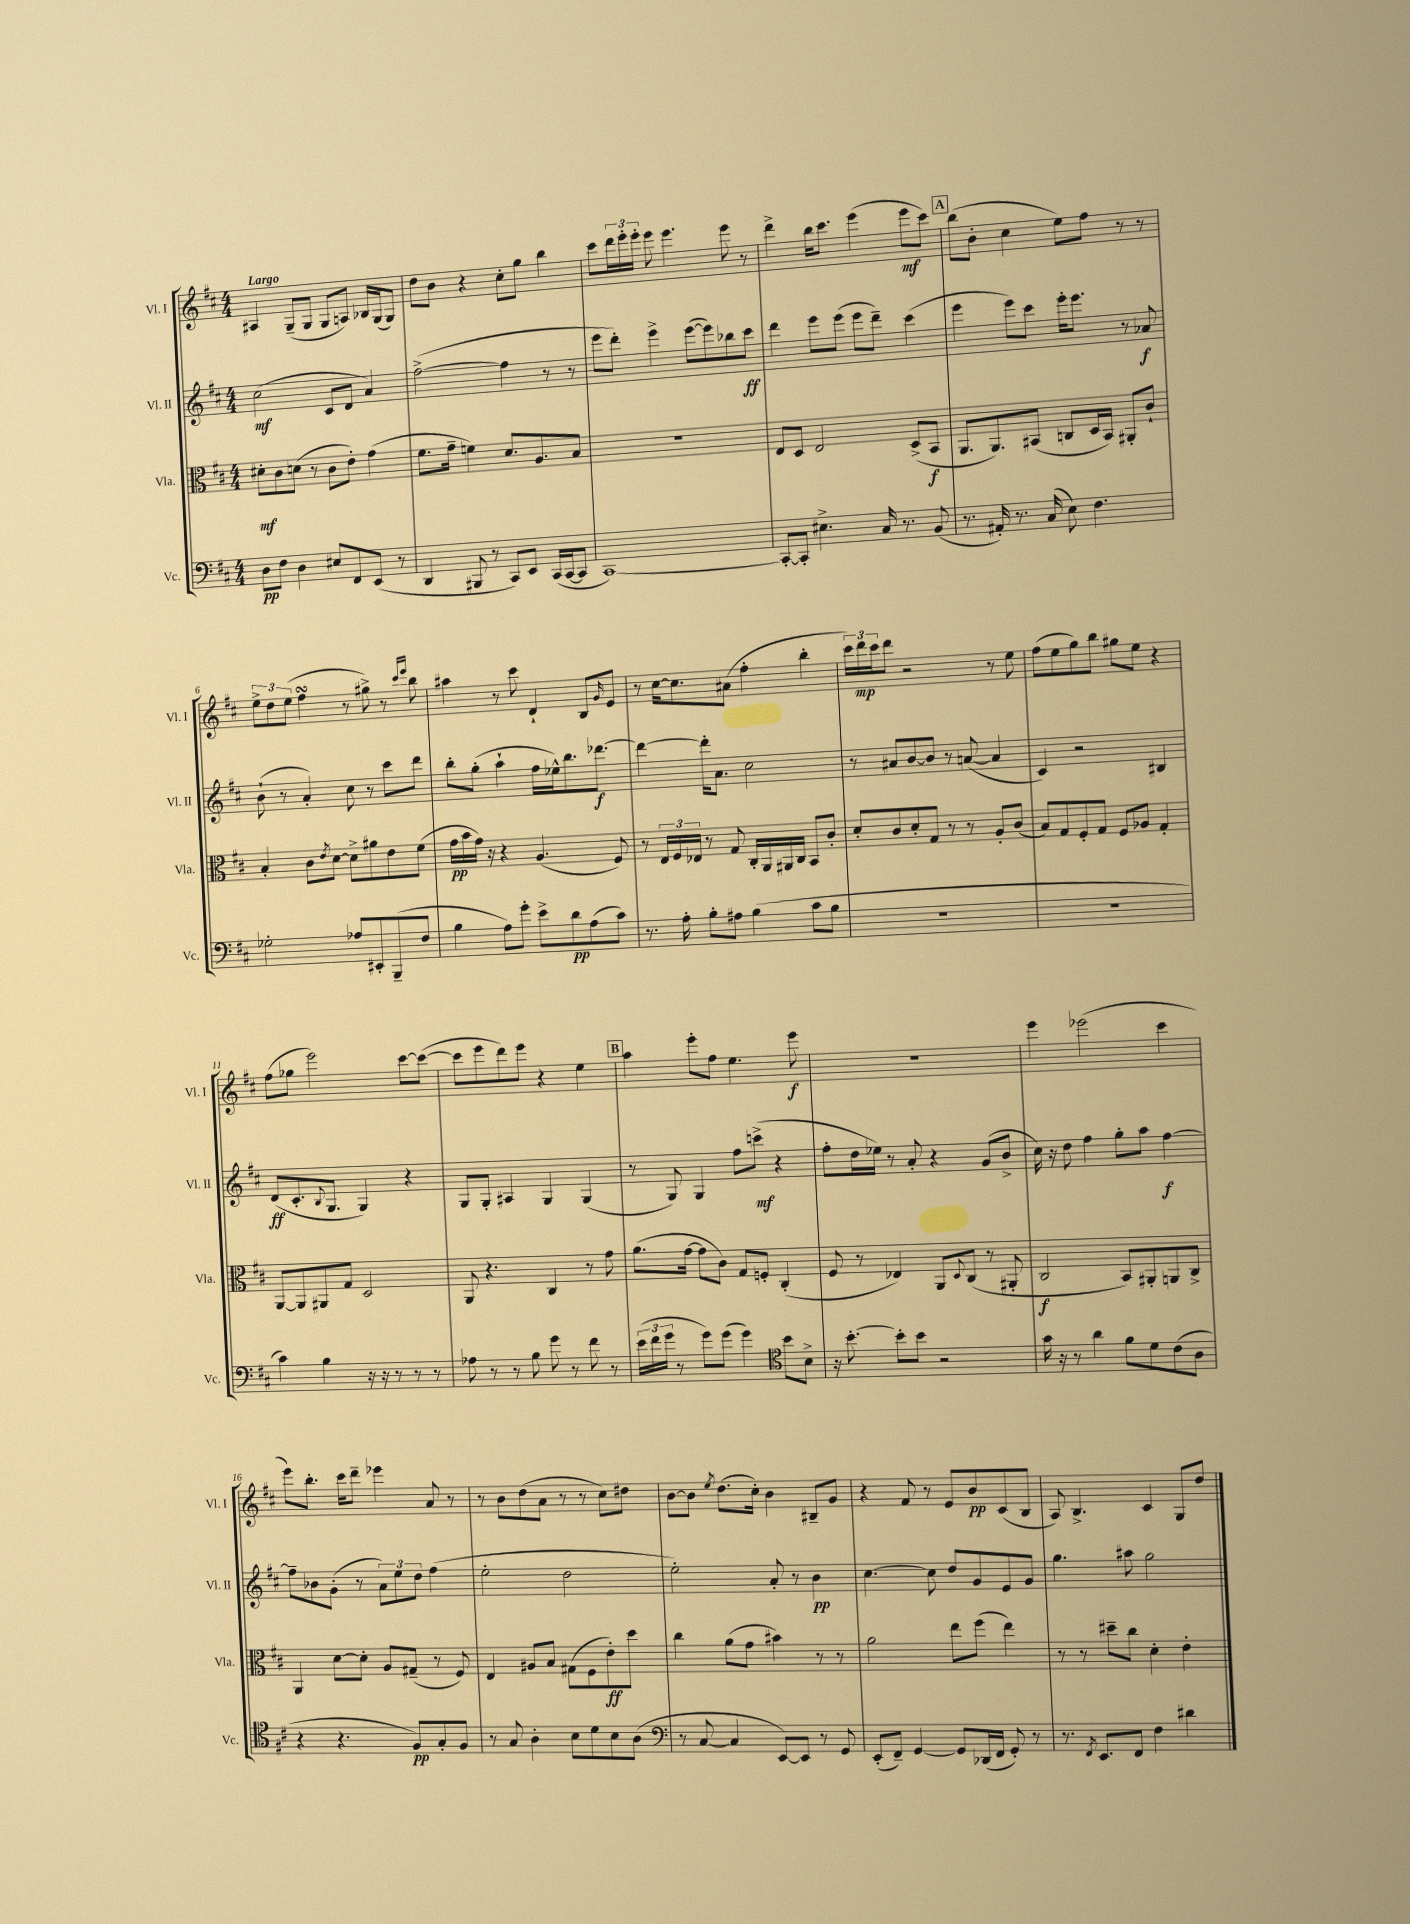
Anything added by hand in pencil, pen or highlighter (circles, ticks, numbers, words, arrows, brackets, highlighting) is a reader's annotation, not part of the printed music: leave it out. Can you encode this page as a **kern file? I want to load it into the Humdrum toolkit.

**kern	**kern	**kern	**kern
*staff4	*staff3	*staff2	*staff1
*clefF4	*clefC3	*clefG2	*clefG2
*k[f#c#]	*k[f#c#]	*k[f#c#]	*k[f#c#]
*M4/4	*M4/4	*M4/4	*M4/4
8D\L	8d#'\L	(2cc#\	4A#/
8F#\J	8c#\	.	.
4D\	(8d\J	.	(8G~/L
.	8r	.	8G/J
8E#/L	8c#\L	8c#/L	8G/L
8FF#/	8e'\J)	8d/J	8A/J)
(8EE/J	(4g\	4a/)	16B-/LL
.	.	.	(16G/J
8r	.	.	8G/J)
=	=	=	=
4DD/	8.f#\L	([2ff#^\	8dd\L
.	.	.	8b\J
.	16g~\Jk	.	.
8BBB#/	4f\)	.	4r
8r	.	.	.
8CC#/L)	8.d/L	4ff#\]	8cc#'\L
8EE/J	.	.	8gg\J
.	8.A/	.	.
(16CC#/LL	.	8r	4bb\
[16CC#/J	.	.	.
8CC#/]J	8B/J	8r	.
=	=	=	=
[1CC#)	1r	8eee\L	8ccc#\L
.	.	8ddd'\J)	24ddd\L
.	.	.	24eee'\
.	.	.	24eee'\JJ
.	.	4eee^\	8eee\
.	.	.	4.eee\
.	.	([8eee\L	.
.	.	8eee\])	.
.	.	8bb-\	8eee\
.	.	8ccc#\J	8r
=	=	=	=
8CC#'/_L	8E/L	4ddd\	4ddd^\
8CC#'/]J	8D/J	.	.
4.E#^\	2E/	8eee\L	16bb\LK
.	.	.	8.ccc#\J
.	.	(8eee\J	.
.	.	8eee\L	(4eee\
16C#/	.	8ddd~\J)	.
8.r	.	.	.
.	(8D^/L	(4ccc#\	8eee\L
(8BB/	8BB/J	.	8ccc#\J)
=	=	=	=
8.r	8.AA/L	4eee\	(8bb\L
.	.	.	8b'\J
16AA#'/)	8.AA/)	.	.
8.r	.	8eee\L)	4cc#\
.	(8BB#/J	8ccc#\J	.
(16C#/	.	.	.
8E\)	8C/L	16eee'\LK	8ee\L)
.	.	8.eee\J	.
4.F#\	16D/L	.	8ff#\J
.	16BB#/JJ)	.	.
.	8AA#'/L	8r	8r
.	8c#`/J	8a-/	8r
=	=	=	=
2G-'\	4B'/	(8b`\	12ee^\L
.	.	.	12dd\
.	.	8r	.
.	.	.	(12ee\J
.	8c#\L	4a'/)	4ff#\
.	8qe/	.	.
.	[8d\J	.	.
8A-/L	8d^\]L	8cc#\	8r
8EE#'/	8a#\	8r	8gg#^\)
(8BBB~/	8e\	8ccc#\L	8r
.	.	.	16qqccc#/LL
.	.	.	16qqeee/JJ
8F#/J	(8f#\J	8ddd\J	8bb\
=	=	=	=
4B\	16g\LL	8bb'\L	4aa#\
.	16b\	.	.
.	16g\JJ)	(8gg'\J	.
.	16r	.	.
8A\L)	4r	4aa`\	8r
8g'\J	.	.	8ccc#\
8e^\L	(4.A/	16ff#\LL	4d`/
.	.	16ee-^^\J)	.
8d\	.	8.bb\	.
(8A\	.	.	8B/L
.	.	[8.ddd-\J	.
.	.	.	16qqg/
8c#\J)	8F#/)	.	8e/J
=	=	=	=
8.r	8r	4ddd-\_	8r
.	24E/LL	.	[16cc#\LK
.	24F#/	.	.
16A'\	.	.	8.cc#\]
.	24E-/JJ	.	.
8B'\L	8r	16ddd-'\]LK	.
.	.	8.a\J	.
8A#\J	8G/	.	(8a#\J
(4B\	16C#'/LL	2cc#\	4ff#'\
.	16AA/	.	.
.	16AA#/	.	.
.	16C#/JJ	.	.
8c#\L	8BB/L	.	4bb'\
8B\J	8c#'/J	.	.
=	=	=	=
1r	8d'/L	8r	24ccc#\LL)
.	.	.	24ddd\
.	.	.	24ccc#\J
.	8c#/	8a#/L	8ddd\J
.	8d'/	[8b/	2r
.	8G/J	8b/]J	.
.	8r	8r	.
.	8r	([8a/	.
.	8A'/L	4a/]	8r
.	(8c#/J	.	8ee\
=	=	=	=
1r	8B/L)	4c#/)	(8ff#\L
.	8G/	.	8ee\
.	8F#'/	2r	8gg\)
.	8G/J	.	8bb\J
.	8F#/L	.	8gg#\L
.	8A-/J	.	8ee\J
.	4G'/	4B#/	4r
=	=	=	=
4c#\)	[8AA/L	(8d/L	(8ff#\L
.	8AA/]	8.c#'/	8gg-\J
4B\	8AA#/	.	2eee\)
.	.	8qqB/	.
.	.	8.G/J	.
.	8G/J	.	.
16r	2D/	4G/)	.
16r	.	.	.
8r	.	.	.
8r	.	4r	[8ccc#\L
8r	.	.	(8ccc#\_J
=	=	=	=
8A-\	8AA/	8G/L	8ccc#\]L
8r	4.r	8G'/J	8eee\
8r	.	4A#/	8ddd\)
8B\	.	.	8eee\J
8g\	4C#/	4G/	4r
8r	.	.	.
8f#\	8r	(4G/	4ee\
8r	8g\	.	.
=	=	=	=
(24e\LL	(8.a\L	8r	4aa\
24f#\	.	.	.
24g\JJ	.	.	.
8r	.	8G/)	.
.	[16g\Jk	.	.
8g\L)	8g\]L	4G/	8eee'\L
(8g\J	8c#\J)	.	8ff#\J
4g\)	8G/L	8ff#\L	4.ee\
.	8F'/J	(8ccc^\J	.
*clefC4	*	*	*
8b\L	(4C#'/	4r	.
8B^\J	.	.	8eee\
=	=	=	=
16r	8F#/	8ff#'\L	1r
[8.b'\	.	.	.
.	8r	16dd\L	.
.	.	16ee-\JJ)	.
8b'\]L	4E-/)	8r	.
8b\J	.	8a'/	.
2r	8AA/L	4r	.
.	8qqD/	.	.
.	(8C#/J	.	.
.	8r	(8g/L	.
.	8AA#'/	8b^/J	.
=	=	=	=
16g\	2C#/	16cc#\)	4eee\
16r	.	16r	.
8r	.	8dd\	.
4a\	.	4ff#\	(2eee-\
8f#\L	8BB/L)	8gg'\L	.
8d\	8AA#'/	8aa\J	.
(8c#\	8AA/	[4ff#\	4ccc#\
8A\J	8C#^/J	.	.
=	=	=	=
4r	4AA/	8ff#~\]L	8eee\L)
.	.	8b-\	8.bb'\J
4.r	[8d\L	(8g'\J	.
.	.	.	16ccc#\LK
.	8d'\]J	8r	8ddd~\J
.	8A/L	12a\L)	4eee-\
.	.	12ee\	.
8F#/L)	(8G#~/J	.	.
.	.	12dd\J	.
8G'/	8r	(4ff#\	8a/
8F#/J	8F#/)	.	8r
=	=	=	=
8r	4E/	2ee'\	8r
8G/	.	.	8b\L
4A'\	8A#/L	.	(8dd\
.	8B/J	.	8a\J
8B\L	(8G#\L	2dd\	8r
8d\	8F#\	.	8r
8B\	8e'\)	.	8cc#\L)
(8A\J	8dd\J	.	8dd#\J
=	=	=	=
*clefF4	*	*	*
8r	4cc#\	2ee'\)	[8b\L
[8C#/	.	.	8b\]J
.	.	.	8qee/
4C#/]	(8a\L	.	(8.dd\L
.	8g\J	.	.
.	.	.	16cc#'\Jk)
[8EE/L)	4b#\)	8a'/	4b\
8EE/]J	.	8r	.
8r	8r	4b\	8B#~/L
8GG/	8r	.	8g/J
=	=	=	=
(8EE'/L	2a\	[4.cc#\	4r
8FF#~/J)	.	.	.
[4GG/	.	.	8f#/
.	.	8cc#\]	8r
8GG/]L	8ee\L	8dd/L	8e/L
(16DD-/L	(8ff#\J	8g/	8b/
16FF#/JJ	.	.	.
8GG'/)	4ee\)	8e/	(8c#/
8r	.	8g/J	8B/J
=	=	=	=
8.r	8r	4.gg\	8A/)
.	8r	.	4.B^/
8qFF#/	.	.	.
8.EE/L	.	.	.
.	8dd#~\L	.	.
8FF#/J	8cc#\J	8aa#\	.
4F#\	4d'\	2gg\	4c#/
4d#\	4e'\	.	8G/L
.	.	.	8dd/J
==	==	==	==
*-	*-	*-	*-
